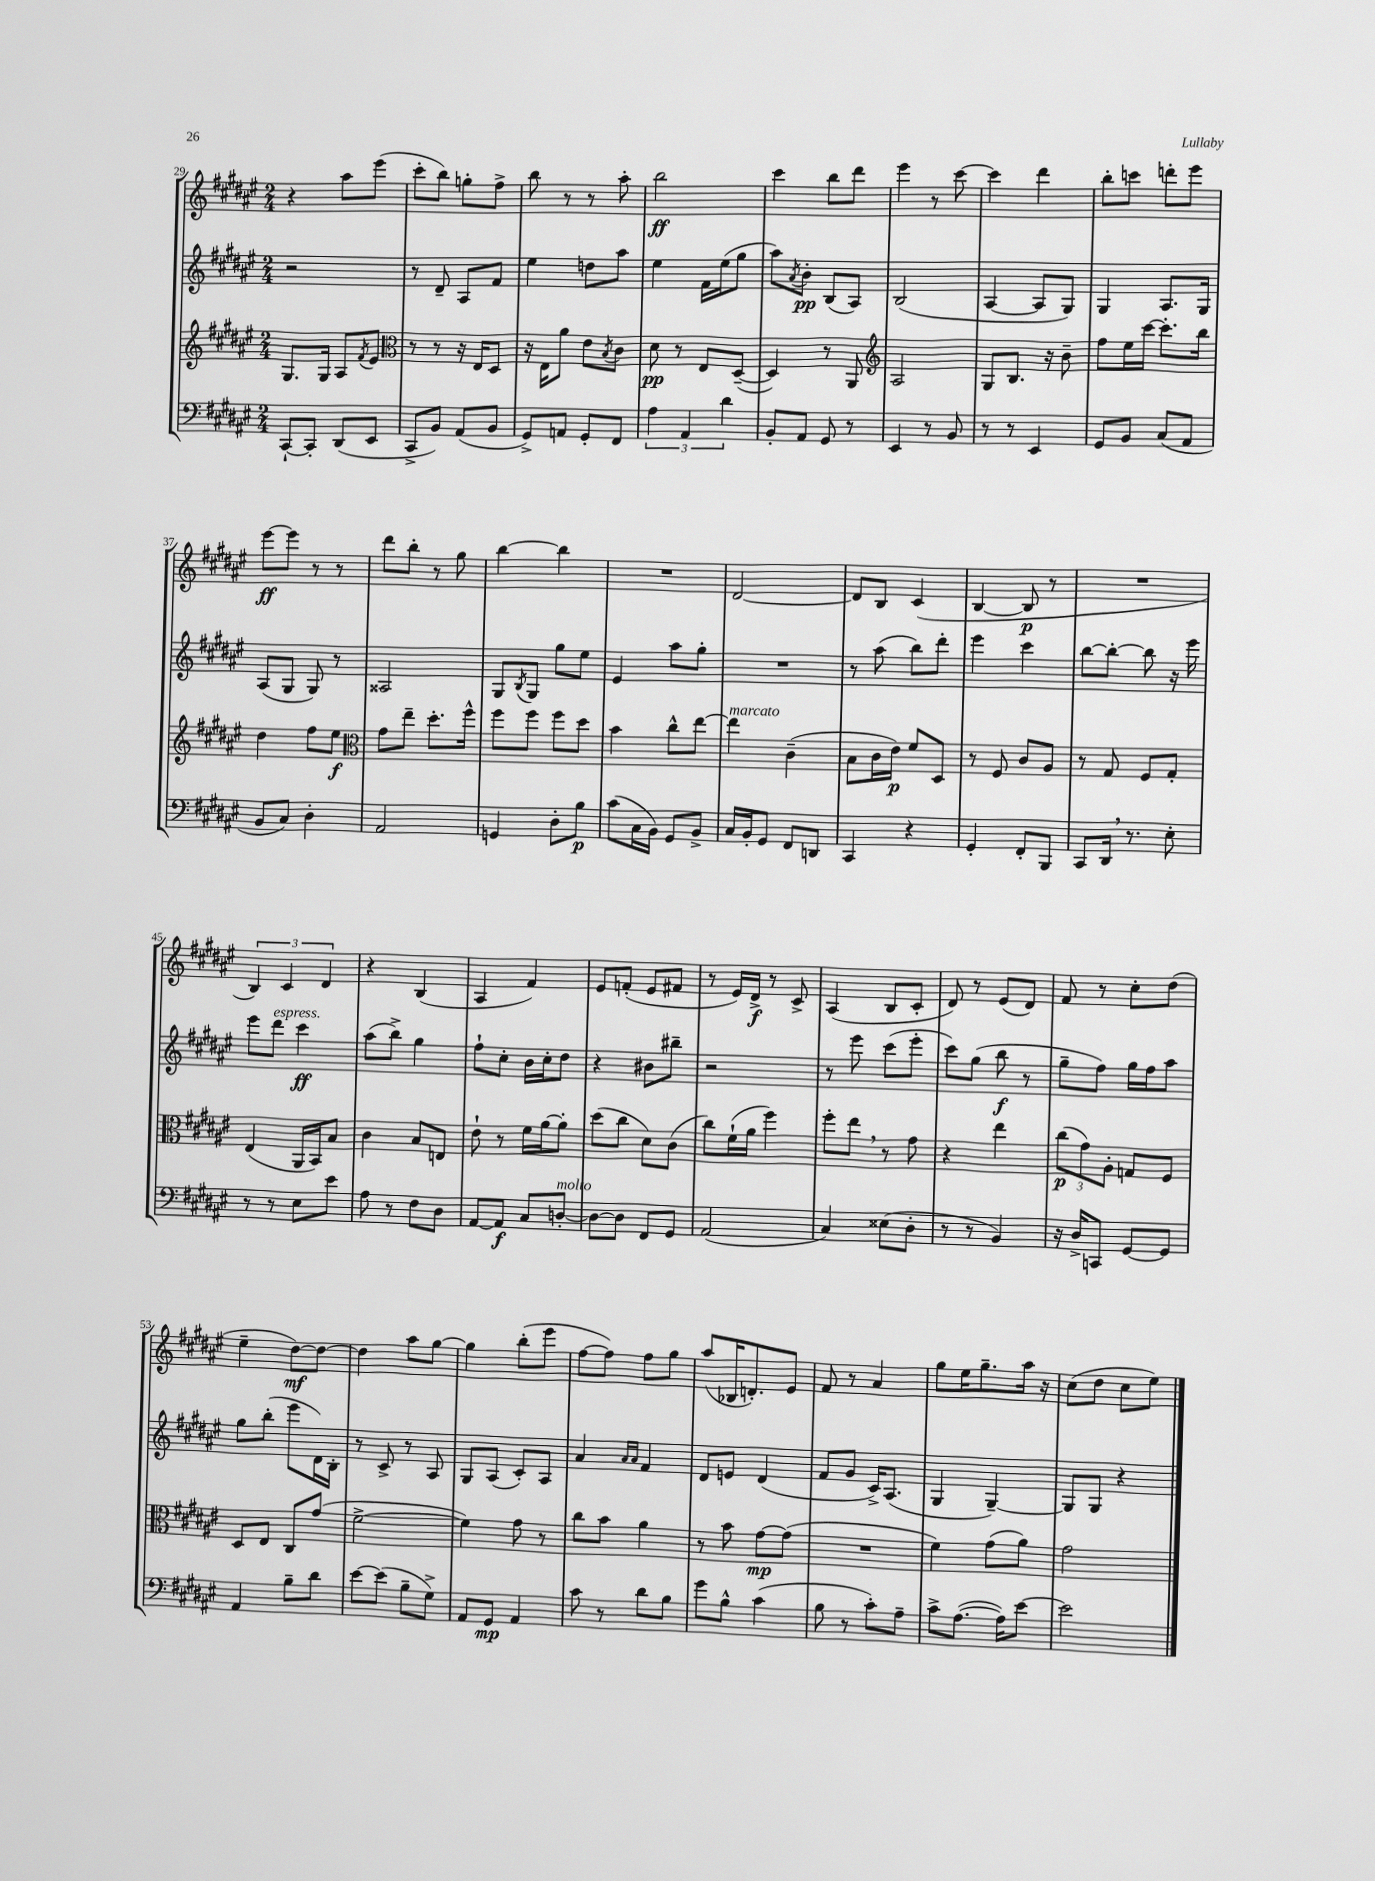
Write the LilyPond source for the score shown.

<<
\new StaffGroup <<
\new Staff = "s0" {
    \clef treble \key fis \major \numericTimeSignature \time 2/4
    r4 ais''8 eis'''8( |
    cis'''8-. b''8) g''8-. fis''8-> |
    b''8 r8 r8 ais''8-. |
    b''2\ff |
    cis'''4 b''8 dis'''8 |
    eis'''4 r8 cis'''8~ |
    cis'''4 dis'''4 |
    b''8-. c'''8 d'''8-. eis'''8 |
    eis'''8~\ff eis'''8 r8 r8 |
    dis'''8 b''8-. r8 gis''8 |
    b''4~ b''4 |
    R2 |
    dis'2~ |
    dis'8 b8 cis'4( |
    b4~ b8\p r8 |
    R2 |
    \tuplet 3/2 { b4) cis'4 dis'4 } |
    r4 b4( |
    ais4 fis'4) |
    eis'8 f'8-.( eis'8 fis'8 |
    r8 eis'16) dis'16->\f r8 cis'8-> |
    ais4( b8 cis'8-. |
    dis'8) r8 eis'8( dis'8) |
    fis'8 r8 cis''8-. dis''8( |
    eis''4-- dis''8~\mf) dis''8~ |
    dis''4 ais''8 gis''8~ |
    gis''4 b''8-.( eis'''8 |
    fis''8~ fis''8) fis''8 gis''8 |
    ais''8( bes16 d'8.-.) eis'8 |
    fis'8 r8 ais'4 |
    gis''8 eis''16 gis''8.-- ais''16 r16 |
    cis''8( dis''8 cis''8 eis''8) \bar "|." |
}
\new Staff = "s1" {
    \clef treble \key fis \major \numericTimeSignature \time 2/4
    r2 |
    r8 dis'8-- ais8 fis'8 |
    eis''4 d''8 ais''8 |
    eis''4 fis'16 eis''16( gis''8 |
    ais''8) \acciaccatura { ais'8 } b'8-.\pp b8( ais8) |
    b2( |
    ais4~ ais8 gis8) |
    gis4 ais8. gis16 |
    ais8( gis8 gis8) r8 |
    aisis2 |
    gis8 \acciaccatura { b8 } gis8 gis''8 eis''8 |
    eis'4 ais''8 gis''8-. |
    R2 |
    r8 ais''8( b''8) dis'''8-. |
    eis'''4 cis'''4 |
    b''8~ b''8~-. b''8 r16 eis'''16 |
    eis'''8 dis'''8^\markup { \italic "espress." } cis'''4\ff |
    ais''8( b''8->) gis''4 |
    fis''8-! cis''8-. b'16 cis''16-. dis''8 |
    r4 bis'8 bis''8-- |
    r2 |
    r8 eis'''8 cis'''8( eis'''8-. |
    cis'''8) gis''8( b''8\f r8 |
    gis''8-- fis''8) gis''16 fis''16 ais''8 |
    gis''8 b''8-.( eis'''8 dis'16) b16-. |
    r8 cis'8-> r8 ais8 |
    gis8 ais8( cis'8-.) ais8 |
    ais'4 \grace { ais'16 ais'16 } fis'4 |
    dis'8 e'8 dis'4( |
    fis'8 gis'8 cis'16->) ais8.( |
    gis4 gis4~--) |
    gis8 gis8 r4 \bar "|." |
}
\new Staff = "s2" {
    \clef treble \key fis \major \numericTimeSignature \time 2/4
    gis8. gis16 ais8 \acciaccatura { fis'8 } eis'8 |
    \clef alto r8 r8 r16 eis16 dis8 |
    r16 eis16 ais'8 eis'8 \acciaccatura { b8 } cis'8 |
    dis'8\pp r8 eis8 dis8~--( |
    dis4) r8 ais,8 |
    \clef treble ais2 |
    gis8 b8. r16 b'8-- |
    fis''8 eis''16 cis'''16~ cis'''8.-. b''16 |
    dis''4 fis''8 eis''8\f |
    \clef alto gis'8 eis''8-- dis''8.-. fis''16-^ |
    fis''8 fis''8 fis''8 dis''8 |
    b'4 cis''8-^ eis''8~ |
    eis''4^\markup { \italic "marcato" } cis'4--( |
    b8 cis'16 eis'16\p) fis'8 dis8 |
    r8 fis8 cis'8 ais8 |
    r8 gis8 fis8 gis8-. |
    eis4( ais,16 b,16) b8 |
    cis'4 b8 e8 |
    eis'8-! r8 fis'16 ais'16~ ais'8-. |
    dis''8( cis''8 dis'8) cis'8( |
    cis''8) fis'16-!( ais'16 fis''4) |
    fis''8-. eis''8 \breathe r8 gis'8 |
    r4 eis''4 |
    \tuplet 3/2 { cis''8\p( gis'8) ais8-. } g8 fis8 |
    dis8 eis8 cis8 gis'8( |
    fis'2~-> |
    fis'4) gis'8 r8 |
    cis''8 b'8 ais'4 |
    r8 b'8 gis'8~\mp gis'8( |
    R2 |
    fis'4) gis'8( ais'8) |
    gis'2 \bar "|." |
}
\new Staff = "s3" {
    \clef bass \key fis \major \numericTimeSignature \time 2/4
    cis,8~-! cis,8-. dis,8( eis,8 |
    cis,8-> b,8) ais,8( b,8 |
    gis,8->) a,8 gis,8-. fis,8 |
    \tuplet 3/2 { ais4 ais,4 dis'4 } |
    b,8-. ais,8 gis,8 r8 |
    eis,4 r8 b,8 |
    r8 r8 eis,4 |
    gis,8 b,8 cis8( ais,8 |
    b,8 cis8) dis4-. |
    ais,2 |
    g,4 dis8-. b8\p |
    cis'8( cis16 b,16) gis,8 b,8-> |
    cis16 b,16-. gis,8 fis,8 d,8 |
    cis,4 r4 |
    gis,4-. fis,8-. b,,8 |
    cis,8 dis,16 \breathe r8. eis8-. |
    r8 r8 eis8 eis'8 |
    ais8 r8 fis8 dis8 |
    ais,8~ ais,8\f cis8 d8~-.^\markup { \italic "molto" } |
    d8~ d8 fis,8 gis,8 |
    ais,2( |
    cis4) eisis8( dis8-. |
    r8 r8 b,4) |
    r16 dis16-> c,8 gis,8~ gis,8 |
    ais,4 b8-- dis'8 |
    eis'8~ eis'8( b8-- gis8->) |
    ais,8 gis,8\mp ais,4 |
    cis'8 r8 dis'8 b8 |
    gis'8 b8-^ cis'4( |
    b8 r8 cis'8-.) ais8-- |
    cis'8-> ais8.~( ais16) eis'8~ |
    eis'2 \bar "|." |
}
>>
>>
\layout { \context { \Score currentBarNumber = #29 } }
